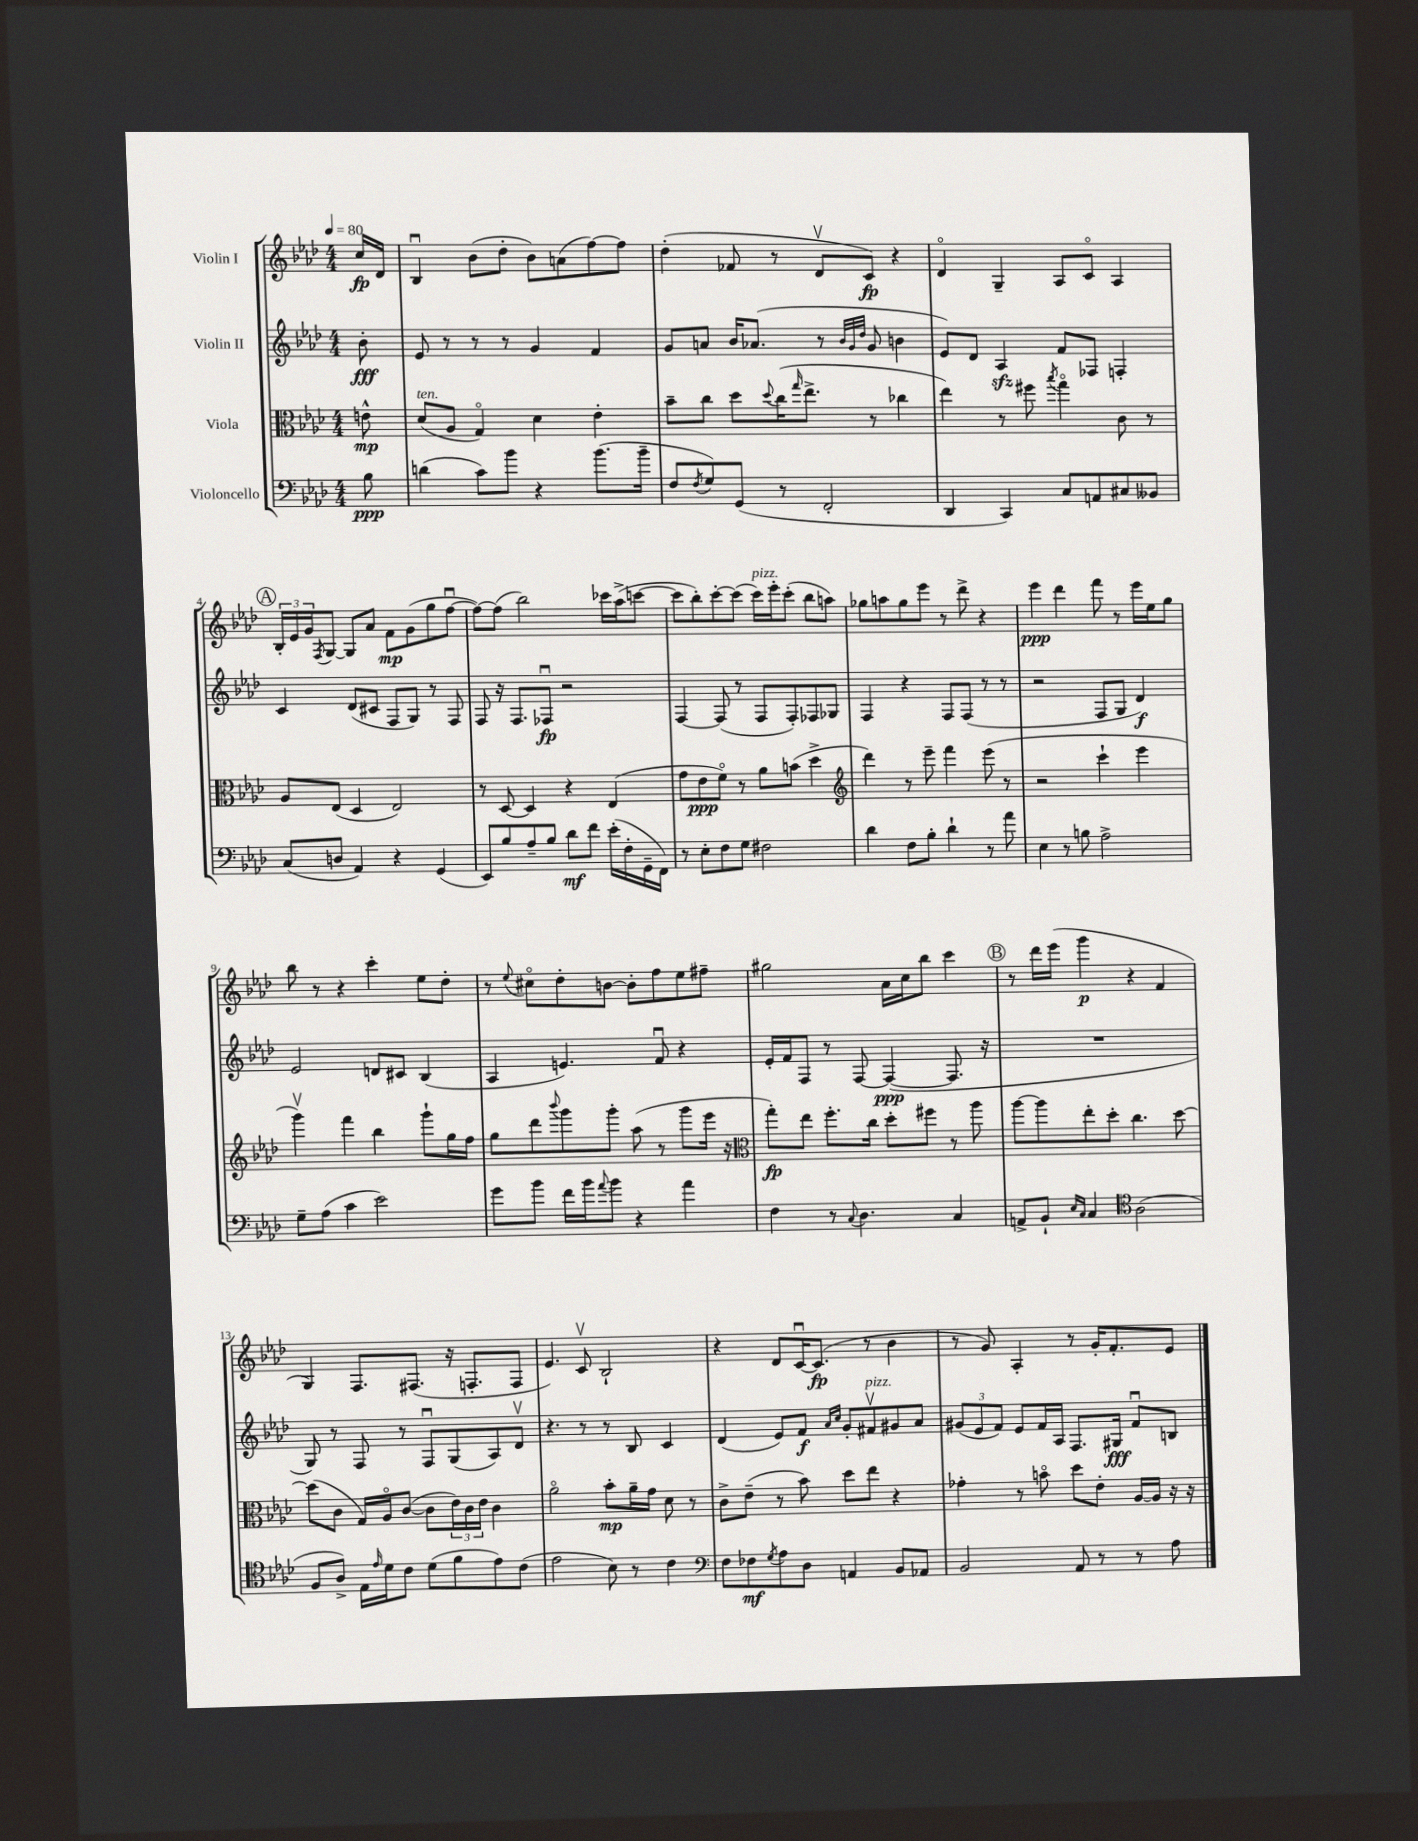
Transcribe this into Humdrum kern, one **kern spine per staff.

**kern	**dynam	**kern	**dynam	**kern	**dynam	**kern	**dynam
*part4	*part4	*part3	*part3	*part2	*part2	*part1	*part1
*staff4	*staff4	*staff3	*staff3	*staff2	*staff2	*staff1	*staff1
*I"Violoncello	*	*I"Viola	*	*I"Violin II	*	*I"Violin I	*
*clefF4	*	*clefC3	*	*clefG2	*	*clefG2	*
*k[b-e-a-d-]	*	*k[b-e-a-d-]	*	*k[b-e-a-d-]	*	*k[b-e-a-d-]	*
*M4/4	*	*M4/4	*	*M4/4	*	*M4/4	*
*MM80	*	*MM80	*	*MM80	*	*MM80	*
=	=	=	=	=	=	=	=
8B-\	ppp	8en^^\	mp	8b-'\	fff	16cc/LL	fp
.	.	.	.	.	.	16d-/JJ	.
=1	=1	=1	=1	=1	=1	=1	=1
!	!	!LO:TX:a:i:t=ten.	!	!	!	!	!
(4dn\	.	(8d-/L	.	8e-/	.	4B-u/	.
.	.	8A-/J	.	8r	.	.	.
8c\L)	.	4G/)	.	8r	.	(8b-\L	.
8b-\J	.	.	.	8r	.	8dd-'\J	.
4r	.	4d-\	.	4g/	.	8b-\L)	.
.	.	.	.	.	.	(8an\	.
(8.b-\L	.	4e-'\	.	4f/	.	[8ff\)	.
.	.	.	.	.	.	8ff\J]	.
16b-~\Jk	.	.	.	.	.	.	.
=2	=2	=2	=2	=2	=2	=2	=2
8F/L	.	8b-~\L	.	8g/L	.	(4dd-'\	.
8qF/	.	.	.	.	.	.	.
8G/)	.	8cc\J	.	8an/J	.	.	.
(8GG/J	.	8dd-\L	.	16b-/KL	.	8f-X/	.
.	.	.	.	(8.a-X/J	.	.	.
.	.	8qqdd-/	.	.	.	.	.
8r	.	(16cc\K	.	.	.	8r	.
.	.	16qqgg/	.	.	.	.	.
.	.	8.ee-^\J	.	.	.	.	.
2FF'/	.	.	.	8r	.	8d-v/L	.
.	.	.	.	32qqb-/LLL	.	.	.
.	.	.	.	32qqg/	.	.	.
.	.	.	.	32qqdd-/JJJ	.	.	.
.	.	8r	.	8g/	.	8c/J)	fp
.	.	4cc-X\	.	4bn\	.	4r	.
=3	=3	=3	=3	=3	=3	=3	=3
4DD-/	.	4ee-\)	.	8e-/L)	.	4d-/	.
.	.	.	.	8d-/J	.	.	.
4CC/)	.	8r	.	4A-zz/	.	4G~/	.
.	.	8ff#X\	.	.	.	.	.
.	.	8qbb-/	.	.	.	.	.
8C/L	.	4gg\	.	8f/L	.	8A-/L	.
8AAn/	.	.	.	8F-X/J	.	8c/J	.
8C#X/	.	8c\	.	4Fn'/	.	4A-/	.
8BB--X/J	.	8r	.	.	.	.	.
!!LO:LB:g=z
!!LO:REH:place=s1:t=A
=4	=4	=4	=4	=4	=4	=4	=4
(8C/L	.	8A-/L	.	4c/	.	24B-'/LL	.
.	.	.	.	.	.	24e-/	.
.	.	.	.	.	.	24g/J	.
.	.	.	.	.	.	8qF/	.
8Dn/J	.	(8E-/J	.	.	.	[8G/J	.
4AA-/)	.	4D-/	.	(8d-/L	.	8G/L]	.
.	.	.	.	8c#X/J	.	8a-/J	.
4r	.	2E-/)	.	8F/L	.	8f\L	mp
.	.	.	.	8G/J)	.	(8g\	.
(4GG/	.	.	.	8r	.	8gg\	.
.	.	.	.	8F/	.	[8ffu\J	.
=5	=5	=5	=5	=5	=5	=5	=5
8EE-/L)	.	8r	.	8F/	.	8ff\L_)	.
8B-/	.	[8D-/	.	16r	.	(8ff\J]	.
.	.	.	.	8.F/L	.	.	.
8A-~/	.	4D-/]	.	.	.	2bb-\)	.
8B-/J	.	.	.	8F-Xu/J	fp	.	.
8d-\L	mf	4r	.	2r	.	.	.
8f\J	.	.	.	.	.	.	.
(16e-'\LL	.	(4E-/	.	.	.	16ccc-X\LL	.
16F'\	.	.	.	.	.	(16aa-^\J	.
16GG~\	.	.	.	.	.	[8cccn\J	.
16FF\JJ)	.	.	.	.	.	.	.
=6	=6	=6	=6	=6	=6	=6	=6
8r	.	8g\L	.	[4F/	.	8ccc\L]	.
8E-'\L	.	8e-\	ppp	.	.	8bb-'\)	.
8F\	.	8f\J)	.	(8F/]	.	[8ccc'\	.
8G\J	.	8r	.	8r	.	(8ccc\J]	.
!	!	!	!	!	!	!LO:TX:a:i:t=pizz.	!
2F#X\	.	8a-\L	.	8F/L	.	16ccc\LL)	.
.	.	.	.	.	.	16eee-'\J	.
.	.	(8bn\J	.	8F'/)	.	(8ccc'\J	.
.	.	4dd-^\	.	8F-X/	.	8bb-\L	.
.	.	.	.	8G-X/J	.	8aan\J)	.
=7	=7	=7	=7	=7	=7	=7	=7
*	*	*clefG2	*	*	*	*	*
4d-\	.	4ddd-\)	.	4F/	.	8gg-X\L	.
.	.	.	.	.	.	8aan\	.
8F\L	.	8r	.	4r	.	8gg-\	.
8B-'\J	.	8eee-~\	.	.	.	8eee-\J	.
4d-`\	.	4fff\	.	8F/L	.	8r	.
.	.	.	.	(8F/J	.	8ddd-^\	.
8r	.	(8eee-\	.	8r	.	4r	.
8a-\	.	8r	.	8r	.	.	.
=8	=8	=8	=8	=8	=8	=8	=8
4E-\	.	2r	.	2r	.	4eee-\	ppp
8r	.	.	.	.	.	4ddd-\	.
8Bn\	.	.	.	.	.	.	.
2A-^\	.	4ccc`\	.	8F/L	.	8fff\	.
.	.	.	.	8G/J	.	8r	.
.	.	4eee-\	.	4d-/)	f	16eee-\LL	.
.	.	.	.	.	.	16ee-\J	.
.	.	.	.	.	.	8gg\J	.
!!LO:LB:g=z
=9	=9	=9	=9	=9	=9	=9	=9
8G~\L	.	4gggv\)	.	2e-/	.	8bb-\	.
(8A-\J	.	.	.	.	.	8r	.
4c\	.	4fff\	.	.	.	4r	.
2e-\)	.	4bb-\	.	8dn/L	.	4ccc'\	.
.	.	.	.	8c#X/J	.	.	.
.	.	8ggg`\L	.	(4B-/	.	8ee-\L	.
.	.	16gg\L	.	.	.	8dd-'\J	.
.	.	16ff\JJ	.	.	.	.	.
=10	=10	=10	=10	=10	=10	=10	=10
8g\L	.	8gg\L	.	4A-/	.	8r	.
.	.	.	.	.	.	8qqee-/	.
8b-\J	.	8ddd-\	.	.	.	8cc#X\L	.
.	.	8qqbbb-/	.	.	.	.	.
16f\LL	.	8ggg\	.	4.en/)	.	8dd-'\	.
16b-\J	.	.	.	.	.	.	.
8qqa-/	.	.	.	.	.	.	.
8b-\J	.	8ggg'\J	.	.	.	[8bn\J	.
4r	.	(8aa-\	.	.	.	8b'\L]	.
.	.	8r	.	8fu/	.	8ff\	.
4a-\	.	8ggg\L	.	4r	.	8ee-\	.
.	.	16eee-\Jk	.	.	.	8ff#X~\J	.
.	.	16r	.	.	.	.	.
=11	=11	=11	=11	=11	=11	=11	=11
*	*	*clefC3	*	*	*	*	*
4F\	.	8gg'\L)	fp	16e-'/LL	.	2gg#X\	.
.	.	.	.	16f/J	.	.	.
.	.	8ee-\J	.	8F/J	.	.	.
8r	.	8.ff'\L	.	8r	.	.	.
8qqC/	.	.	.	.	.	.	.
4.D-\	.	.	.	[8F/	.	.	.
.	.	16cc\Jk	.	.	.	.	.
.	.	8dd-'\L	.	(4F/_	ppp	16a-\LL	.
.	.	.	.	.	.	16cc\J	.
.	.	8ff#X\J	.	.	.	8bb-\J	.
4C/	.	8r	.	8.F/]	.	4ccc\	.
.	.	8aa-\	.	.	.	.	.
.	.	.	.	16r	.	.	.
!!LO:REH:place=s1:t=B
=12	=12	=12	=12	=12	=12	=12	=12
8AAn^/L	.	[8aa-\L	.	1r	.	8r	.
8BB-`/J	.	8aa-\]	.	.	.	16ddd-\LL	.
.	.	.	.	.	.	(16eee-\JJ	.
16qqE-/LL	.	.	.	.	.	.	.
16qqC/JJ	.	.	.	.	.	.	.
4C/	.	8ee-'\	.	.	.	4ggg\	p
.	.	8dd-'\J	.	.	.	.	.
*clefC4	*	*	*	*	*	*	*
(2A-\	.	4.cc\	.	.	.	4r	.
.	.	.	.	.	.	4f/	.
.	.	[8dd-\	.	.	.	.	.
!!LO:LB:g=z
=13	=13	=13	=13	=13	=13	=13	=13
8F/L	.	(8dd-\L]	.	8G/)	.	4G/)	.
8A-^/J)	.	8c\J	.	8r	.	.	.
16E-\LL	.	16G/LL)	.	8F/	.	8.F/L	.
16qqe-/	.	.	.	.	.	.	.
16d-\J	.	16A-/J	.	.	.	.	.
8c\J	.	([8c/J	.	8r	.	.	.
.	.	.	.	.	.	(8.F#X/J	.
(8d-\L	.	8c\L]	.	8Fu/L	.	.	.
8f\	.	24e-\L)	.	(8G/	.	16r	.
.	.	24c\	.	.	.	.	.
.	.	.	.	.	.	8.Fn'/L	.
.	.	24e-\JJ	.	.	.	.	.
8e-\)	.	4c\	.	8A-/)	.	.	.
(8c\J	.	.	.	8d-v/J	.	8F/J	.
=14	=14	=14	=14	=14	=14	=14	=14
2e-\	.	2a-\	.	4.r	.	4.e-/)	.
.	.	.	.	8r	.	8cv/	.
8B-\)	.	8b-'\L	mp	8r	.	2B-`/	.
8r	.	16a-~\L	.	8B-/	.	.	.
.	.	16g\JJ	.	.	.	.	.
4c\	.	8d-\	.	4c/	.	.	.
.	.	8r	.	.	.	.	.
=15	=15	=15	=15	=15	=15	=15	=15
*clefF4	*	*	*	*	*	*	*
8F\L	.	8c^\L	.	(4d-/	.	4r	.
8F-X\	mf	(8e-~\J	.	.	.	.	.
8qG/	.	.	.	.	.	.	.
8A-\	.	8r	.	8e-/L)	.	8d-/L	.
8D-\J	.	8b-\)	.	8f/J	f	[16cu/K	.
.	.	.	.	.	.	(8.c/J]	fp
.	.	.	.	16qqa-/LL	.	.	.
.	.	.	.	16qqcc/JJ	.	.	.
4AAn/	.	8dd-\L	.	8g'/L	.	.	.
!	!	!	!	!LO:TX:a:i:t=pizz.	!	!	!
.	.	8ee-\J	.	8f#Xv/	.	8r	.
8BB-/L	.	4r	.	8g#X/	.	4b-\	.
8AA-X/J	.	.	.	8a-/J	.	.	.
=16	=16	=16	=16	=16	=16	=16	=16
2BB-/	.	4g-X'\	.	(12g#X/L	.	8r	.
.	.	.	.	12e-/	.	.	.
.	.	.	.	.	.	8g/)	.
.	.	.	.	12f/J)	.	.	.
.	.	8r	.	8e-/L	.	4A-'/	.
.	.	8bn\	.	16f/L	.	.	.
.	.	.	.	16A-/JJ	.	.	.
8AA-/	.	8dd-\L	.	8.F/L	.	8r	.
8r	.	8e-'\J	.	.	.	16g'/KL	.
.	.	.	.	16G#X/Jk	fff	8.f'/	.
8r	.	[16A-/LL	.	8fu/L	.	.	.
.	.	16A-/JJ]	.	.	.	.	.
8A-\	.	16r	.	8Bn/J	.	8e-/J	.
.	.	16r	.	.	.	.	.
==	==	==	==	==	==	==	==
*-	*-	*-	*-	*-	*-	*-	*-
